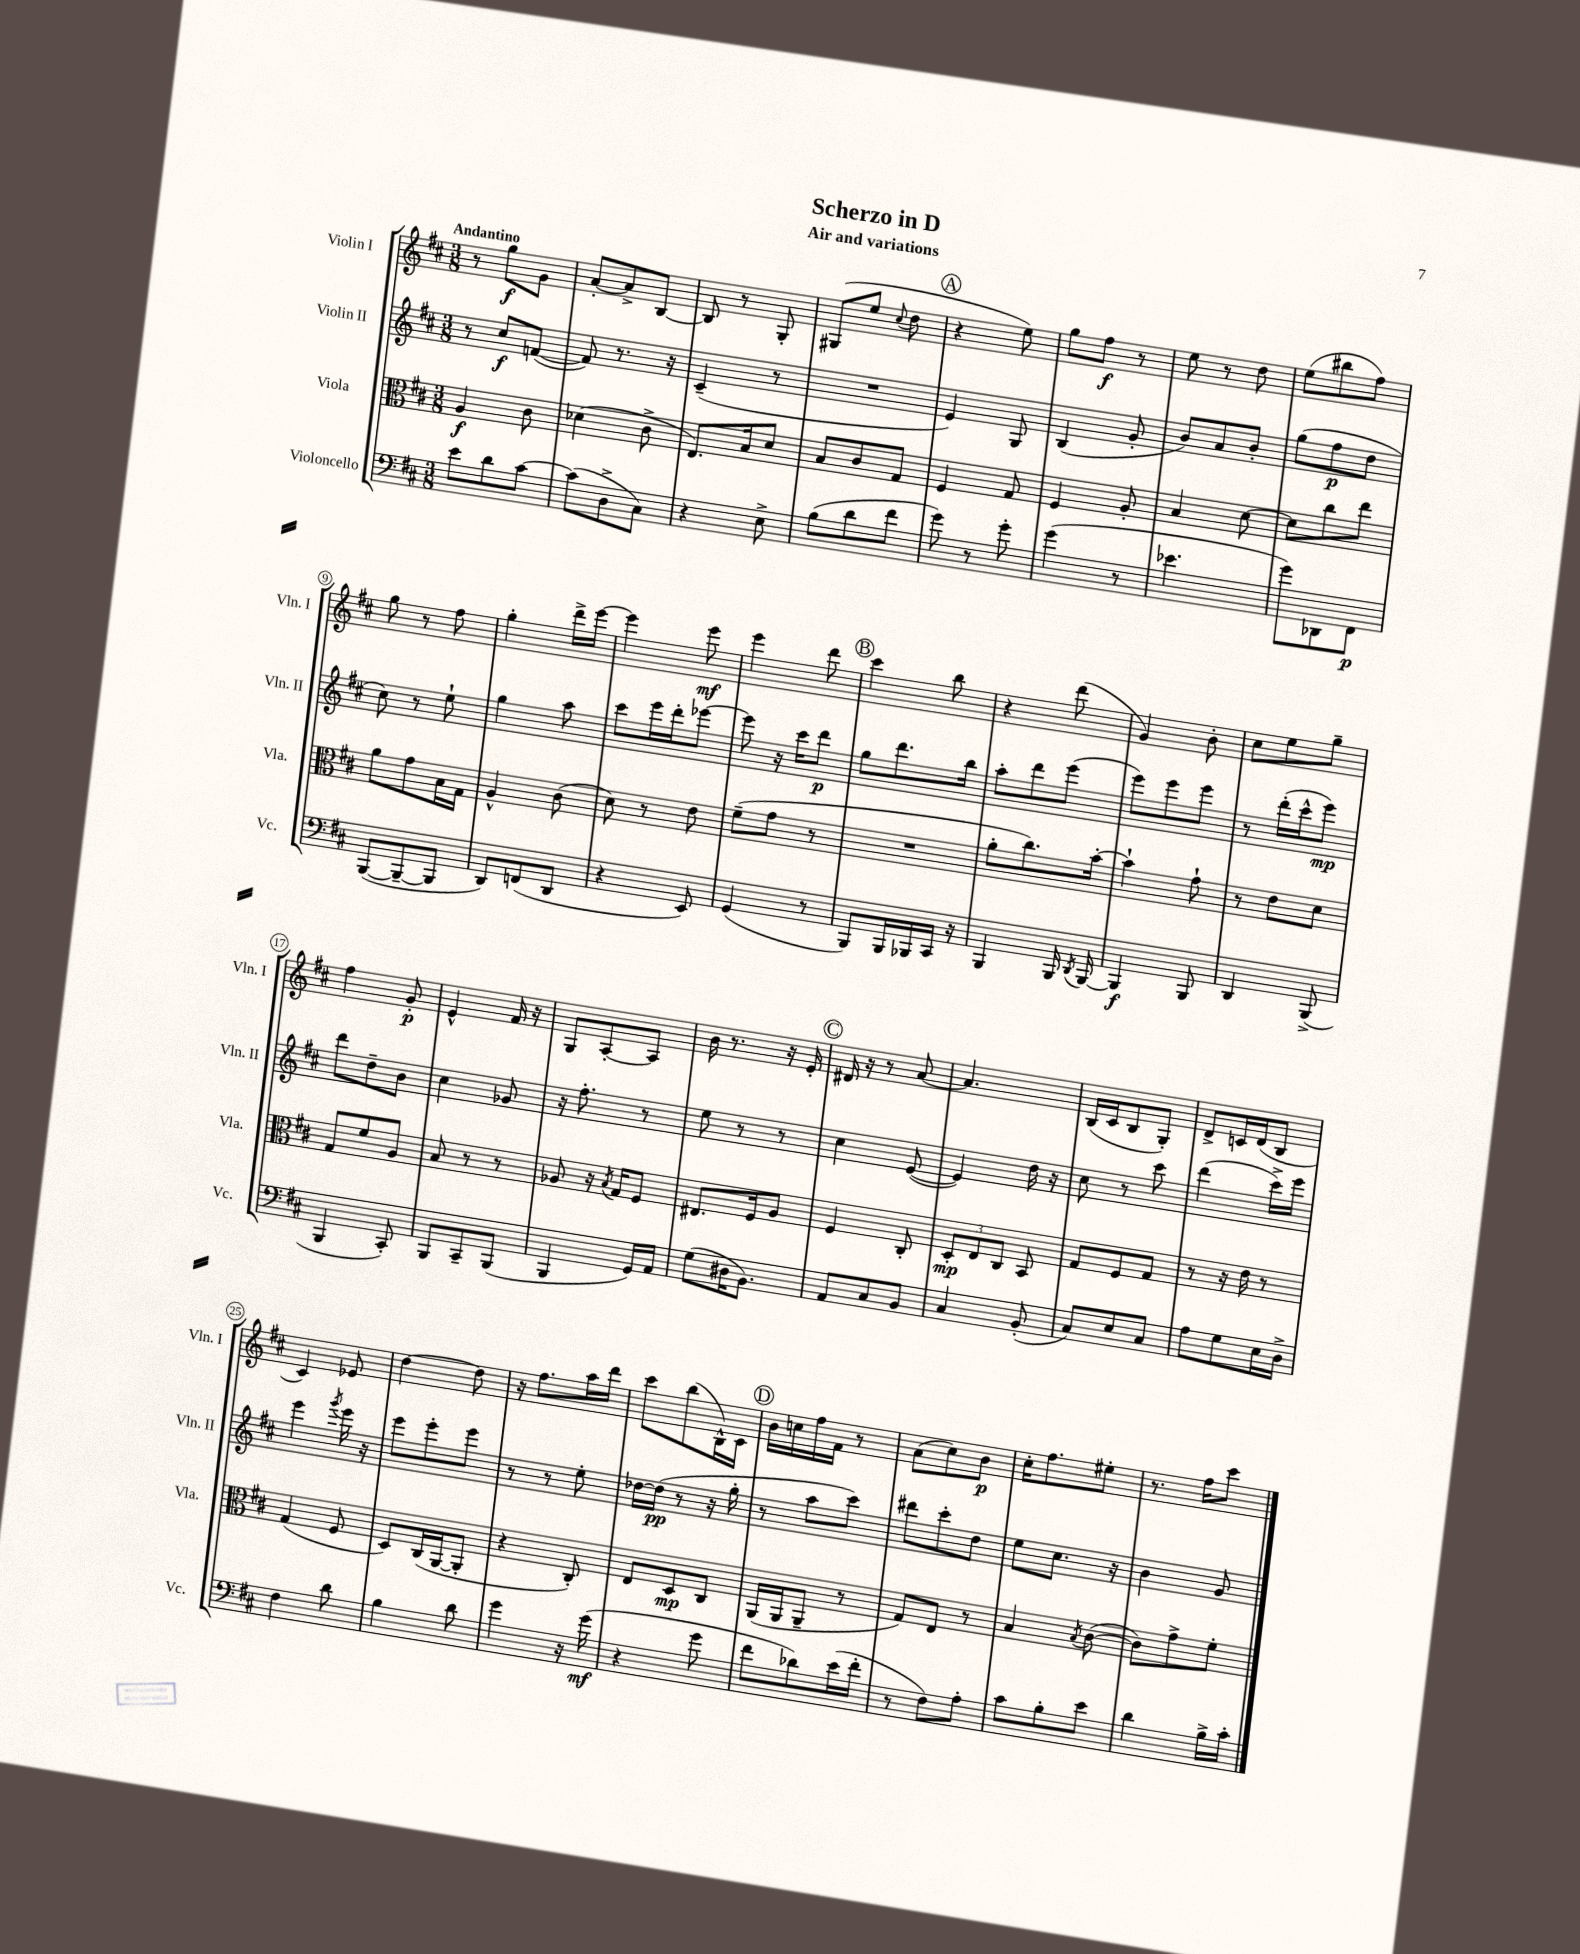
\header { title = "Scherzo in D" subtitle = "Air and variations" }
<<
\new StaffGroup <<
\new Staff = "s0" \with { instrumentName = "Violin I" shortInstrumentName = "Vln. I" } {
    \clef treble \key d \major \numericTimeSignature \time 3/8 \tempo "Andantino"
    \autoBeamOff r8 g''8[\f g'8] |
    a'8[~-. a'8-> b8]~ |
    b8 r8 g8-. |
    gis8[( e''8] \appoggiatura { cis''8 } d''8 |
    \mark \markup { \circle "A" } r4 e''8) |
    g''8[ fis''8]\f r8 |
    e''8 r8 d''8 |
    e''8[( bis''8 fis''8]) |
    g''8 r8 fis''8 |
    g''4-. d'''16[-> e'''16]~ |
    e'''4 e'''8\mf |
    e'''4 d'''8 |
    \mark \markup { \circle "B" } cis'''4 b''8 |
    r4 d'''8( |
    g'4) b'8-. |
    cis''8[ e''8 g''8]-- |
    fis''4 g'8-.\p |
    e'4-^ fis'16 r16 |
    g8[ a8~-. a8] |
    b'16 r8. r16 e'16-. |
    \mark \markup { \circle "C" } dis'16 r16 r8 a'8~ |
    a'4. |
    b16[( cis'16 b8 g8]-.) |
    d'8[-> c'16 d'16( b8] |
    cis'4) ees'8 |
    d''4~ d''8 |
    r16 fis''8.[ a''16 d'''16] |
    cis'''8[ b''8( b16-^) cis'16] |
    \mark \markup { \circle "D" } b'16[ c''16 fis''16 fis'16] r8 |
    a'8[( cis''8) b'8]\p |
    cis''16[-. fis''8. eis''8]-. |
    r8. fis''16[ cis'''8] \bar "|." |
}
\new Staff = "s1" \with { instrumentName = "Violin II" shortInstrumentName = "Vln. II" } {
    \clef treble \key d \major \numericTimeSignature \time 3/8
    \autoBeamOff r8 cis''8[\f f'8]~( |
    f'8) r8. r16 |
    cis'4--( r8 |
    R4. |
    \mark \markup { \circle "A" } e'4) g8 |
    b4( g'8-. |
    b'8[) a'8 b'8]-. |
    g''8[( fis''8\p d''8] |
    cis''8) r8 e''8-! |
    g''4 a''8 |
    cis'''8[ e'''16 d'''16-. ees'''8]~ |
    ees'''8 r16 cis'''16[ d'''8]\p |
    \mark \markup { \circle "B" } g''8[ d'''8. b''16] |
    a''8[-. d'''8 e'''8]( |
    e'''8[) e'''8 e'''8] |
    r8 d'''16[-.( cis'''16-^ e'''8]\mp) |
    d'''8[ d''8-- b'8] |
    cis''4 ges'8 |
    r16 fis''8.-. r8 |
    e''8 r8 r8 |
    \mark \markup { \circle "C" } cis''4 e'8~( |
    e'4) d''16 r16 |
    cis''8 r8 cis'''8 |
    d'''4( cis'''16[->) e'''16] |
    e'''4 \acciaccatura { g'''8 } e'''16 r16 |
    e'''8[ e'''8-. e'''8] |
    r8 r8 e''8-. |
    des''16[~ des''16]\pp( r8 r16 g''16-. |
    \mark \markup { \circle "D" } r8 a''8[ cis'''8]) |
    dis'''8[ cis'''8-. d''8] |
    e''8[ cis''8.] r16 |
    b'4 g'8 \bar "|." |
}
\new Staff = "s2" \with { instrumentName = "Viola" shortInstrumentName = "Vla." } {
    \clef alto \key d \major \numericTimeSignature \time 3/8
    \autoBeamOff a4\f cis'8 |
    des'4( cis'8-> |
    e8.[) b16 d'8] |
    b8[ cis'8 g8] |
    \mark \markup { \circle "A" } fis4 g8 |
    fis4 a8-. |
    b4 d'8~ |
    d'8[ cis''8 e''8] |
    a'8[ g'8 b16 g16] |
    a4-^ cis'8( |
    d'8) r8 e'8 |
    fis'8[--( g'8] r8 |
    \mark \markup { \circle "B" } R4. |
    a'8[-. cis''8.) b'16]~-. |
    b'4-! g'8-! |
    r8 e'8[ d'8] |
    g8[ fis'8 a8] |
    b8 r8 r8 |
    aes8 r16 \acciaccatura { b8 } g16[ fis8] |
    eis8.[ fis16 a8] |
    \mark \markup { \circle "C" } fis4 cis8-. |
    \tuplet 3/2 { d8[-.\mp e8 cis8] } b,8 |
    g8[ fis8 g8] |
    r8 r16 e'16 r8 |
    g4( fis8 |
    d8[) cis16( a,16~ a,8]-. |
    r4 cis8-.) |
    e8[ d8\mp cis8] |
    \mark \markup { \circle "D" } a,16[( a,16 a,8]-- r8 |
    g8[) e8] r8 |
    b4 \acciaccatura { b8 } cis'8~( |
    cis'8[) g'8-> fis'8]-. \bar "|." |
}
\new Staff = "s3" \with { instrumentName = "Violoncello" shortInstrumentName = "Vc." } {
    \clef bass \key d \major \numericTimeSignature \time 3/8
    \autoBeamOff e'8[ d'8 cis'8]~ |
    cis'8[( d8-> cis8]) |
    r4 e8-> |
    b8[( d'8 fis'8] |
    \mark \markup { \circle "A" } g'8) r8 g'8-. |
    g'4( r8 |
    ees'4. |
    g'8[) des,8 fis,8]\p |
    b,,8[~( b,,8~-- b,,8] |
    d,8[) f,8( d,8] |
    r4 e,8) |
    g,4( r8 |
    \mark \markup { \circle "B" } b,,8[) b,,16 bes,,16 cis,16] r16 |
    b,,4 b,,16 \acciaccatura { d,8 } b,,16~ |
    b,,4\f b,,8 |
    d,4 b,,8->( |
    b,,4 cis,8-.) |
    b,,8[ cis,8-- b,,8]( |
    b,,4 g,16[) a,16] |
    g8[( dis16 b,8.]) |
    \mark \markup { \circle "C" } a,8[ cis8 b,8] |
    cis4 b,8-.( |
    cis8[) e8 cis8] |
    a8[ g8 e16 d16]-> |
    fis4 d'8 |
    b4 d'8 |
    g'4 r16 g'16\mf( |
    r4 g'8 |
    \mark \markup { \circle "D" } fis'8[ des'8) e'16( fis'16]-. |
    r8 fis8[) a8]-. |
    cis'8[ b8-. e'8] |
    d'4 b16[-> cis'16]-. \bar "|." |
}
>>
>>
\layout { \context { \Score \override BarNumber.stencil = #(make-stencil-circler 0.1 0.3 ly:text-interface::print) } }
